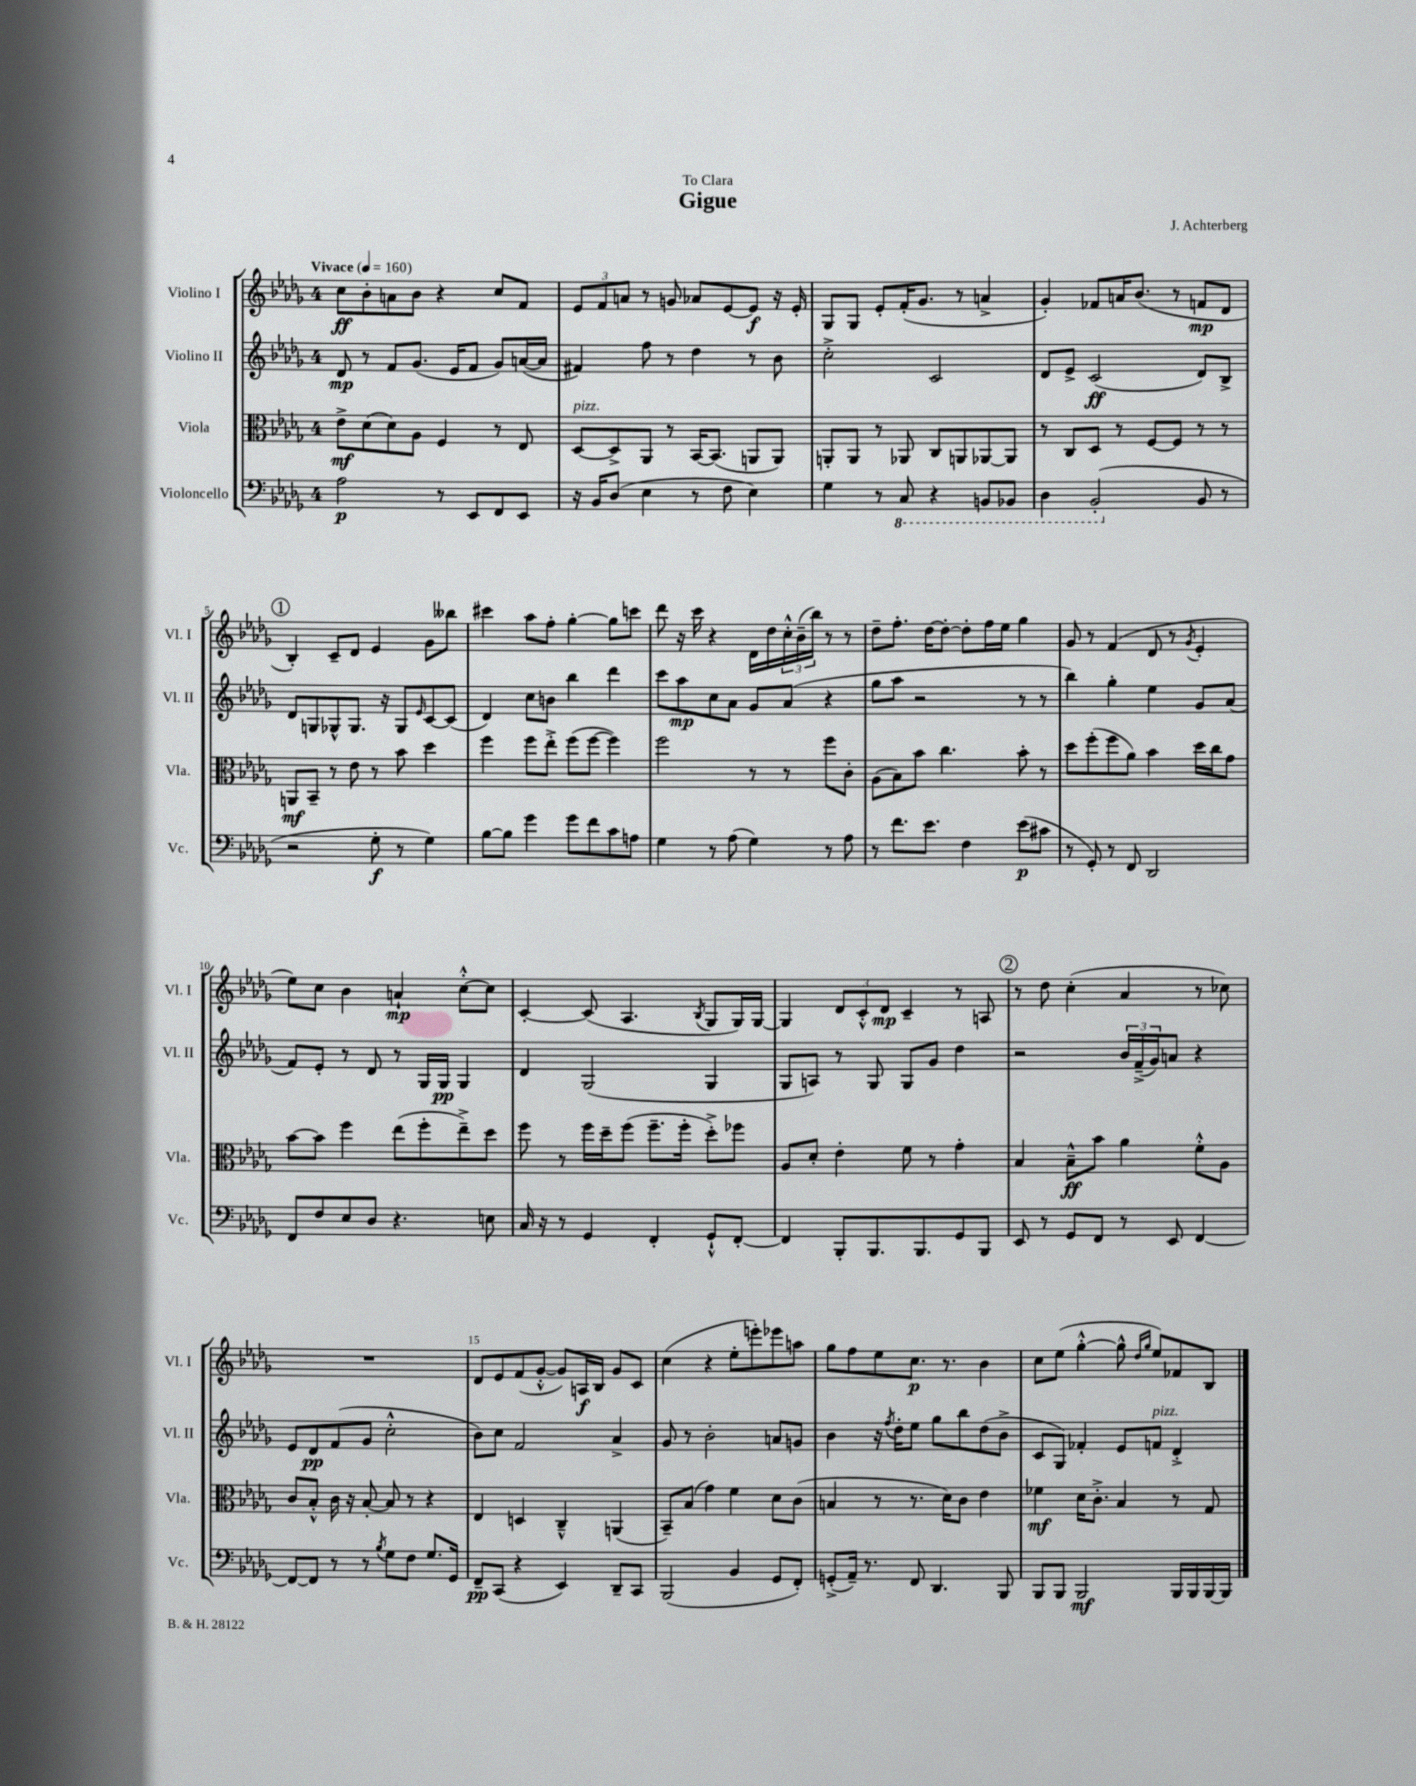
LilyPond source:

\header { title = "Gigue" composer = "J. Achterberg" dedication = "To Clara" }
<<
\new StaffGroup <<
\new Staff = "s0" \with { instrumentName = "Violino I" shortInstrumentName = "Vl. I" } {
    \clef treble \key des \major \once \override Staff.TimeSignature.style = #'single-digit \time 4/4 \tempo "Vivace" 4 = 160
    c''8\ff bes'8-. a'8 bes'8 r4 c''8 f'8 |
    \tuplet 3/2 { ees'8 f'8 a'8 } r8 g'8 aes'8 ees'8~ ees'8\f r16 ees'16-. |
    ges8 ges8 ees'8-. f'16-.( ges'8. r8 a'4-> |
    ges'4-.) fes'8 a'16 bes'8.( r8 f'8\mp des'8 |
    \mark \markup { \circle "1" } bes4-.) c'8-- des'8 ees'4 ges'8 beses''8 |
    cis'''4 aes''8 f''8-. ges''4~-. ges''8 c'''8 |
    des'''8 r16 c'''16 r4 des'16 des''16 \tuplet 3/2 { c''16-.-^ bes'16--( bes''16) } r8 r8 |
    des''8-- f''8.-. des''16~ des''8~-. des''8-. f''16 ees''16 ges''4 |
    ges'8 r8 f'4( des'8 r8 \acciaccatura { ges'8 } ees'4-. |
    ees''8) c''8 bes'4 a'4-!\mp c''8~-.-^ c''8 |
    c'4~-. c'8( aes4. \acciaccatura { bes8 } ges8 ges16) ges16~ |
    ges4 \tuplet 3/2 { des'8 c'8-.-^ des'8\mp } c'4-- r8 a8 |
    \mark \markup { \circle "2" } r8 des''8 c''4-.( aes'4 r8 ces''8) |
    R1 |
    des'8 ees'8 f'8( ges'8~-.-^ ges'8) a16\f bes16 ges'8 c'8 |
    c''4( r4 ees''8-. e'''8-.) ees'''8 a''8 |
    ges''8 f''8 ees''8 c''8.\p r8. bes'4 |
    c''8 ees''8( ges''4~-.-^ ges''8-^ \grace { des''16 ges''16 } ees''8) fes'8 bes8 \bar "|." |
}
\new Staff = "s1" \with { instrumentName = "Violino II" shortInstrumentName = "Vl. II" } {
    \clef treble \key des \major \once \override Staff.TimeSignature.style = #'single-digit \time 4/4
    des'8\mp r8 f'8 ges'8.( ees'16 f'8 ges'8) a'16~( a'16 |
    fis'4) f''8 r8 des''4 r8 bes'8 |
    c''2-.-> c'2 |
    des'8 ees'8-> c'2\ff( des'8) bes8-> |
    \mark \markup { \circle "1" } des'8 g8 ges8-^ ges8. r16 ges8 \grace { ees'16 } c'8~ c'8( |
    des'4) c''8 b'8 bes''4 des'''4 |
    c'''8 aes''8\mp c''8 aes'8 ges'8 aes'8( r4 |
    ges''8 aes''8 r2 r8 r8 |
    bes''4) ges''4-. ees''4 ges'8 aes'8( |
    f'8) ees'8-. r8 des'8 r8 ges16 ges16\pp ges4 |
    des'4 ges2( ges4 |
    ges8 a8) r8 ges8 ges8 ges'8 des''4 |
    \mark \markup { \circle "2" } r2 \tuplet 3/2 { bes'16 f'16--->( ges'16) } a'8 r4 |
    ees'8 des'8\pp f'8( ges'8 c''2-.-^ |
    bes'8) c''8 f'2 aes'4-> |
    ges'8 r8 bes'2-. a'8 g'8 |
    bes'4 r16 \acciaccatura { f''8 } des''16-. ees''8 ges''8 bes''8 des''8( bes'8-> |
    c'8 ges8) fes'4-. ees'8 f'8^\markup { \italic "pizz." } des'4-.-> \bar "|." |
}
\new Staff = "s2" \with { instrumentName = "Viola" shortInstrumentName = "Vla." } {
    \clef alto \key des \major \once \override Staff.TimeSignature.style = #'single-digit \time 4/4
    ees'8->\mf des'8( des'8) aes8 f4 r8 ees8 |
    des8~^\markup { \italic "pizz." } des8-> aes,8 r8 bes,16~ bes,8.( a,8 a,8) |
    a,8-. a,8 r8 aes,8 c8 a,8 aes,8~ aes,8 |
    r8 c8 des8 r8 f8~ f8 r8 r8 |
    \mark \markup { \circle "1" } a,8\mf bes,8-- r8 ees'8 r8 bes'8 des''4 |
    f''4 f''8 ees''8-.-> f''8( f''8~ f''4) |
    f''2 r8 r8 f''8 c'8-. |
    aes8( bes8) bes'8 c''4. bes'8-. r8 |
    des''8 f''8-.( f''8 aes'8) bes'4 des''16 c''16 ges'8 |
    bes'8~ bes'8 f''4 ees''8( f''8-. ees''8--->) des''8 |
    f''8 r8 f''16 des''16-- f''8( f''8.-- f''16-. des''8-.->) fes''8 |
    aes8 des'8-. ees'4-. f'8 r8 ges'4-. |
    \mark \markup { \circle "2" } bes4 bes8---^\ff bes'8 aes'4 f'8-.-^ aes8 |
    c'8 bes8-.-^ c'16 r16 bes8~-. bes8 r8 r4 |
    ees4 d4 c4---^ a,4( |
    bes,8--) bes8( ges'4) f'4 des'8 c'8( |
    b4 r8 r8. des'16) c'8 ees'4 |
    fes'4\mf des'16 c'8.-.-> bes4 r8 ges8 \bar "|." |
}
\new Staff = "s3" \with { instrumentName = "Violoncello" shortInstrumentName = "Vc." } {
    \clef bass \key des \major \once \override Staff.TimeSignature.style = #'single-digit \time 4/4
    aes2\p r8 ees,8 f,8 ees,8 |
    r16 bes,16 des8( ees4 r8 f8 ees4) |
    ges4 r8 \ottava #-1 c,8 r4 b,,8 bes,,8 |
    des,4 bes,,2-.( \ottava #0 bes,8 r8 |
    \mark \markup { \circle "1" } r2 ges8-.\f r8 ges4) |
    bes8~ bes8 ges'4 ges'8 f'8 c'8 a8 |
    ges4 r8 aes8( ges4) r8 aes8 |
    r8 f'8. ees'8. f4 ees'8\p( cis'8 |
    r8 ges,8-.) r8 f,8 des,2 |
    f,8 f8 ees8 des8 r4. e8 |
    c16 r16 r8 ges,4 f,4-. ges,8-!-^ f,8~-. |
    f,4 bes,,8-. bes,,8. bes,,8. ges,8 bes,,8 |
    \mark \markup { \circle "2" } ees,8 r8 ges,8 f,8 r8 ees,8 f,4~ |
    f,8~ f,8 r8 r8 \acciaccatura { bes8 } ges8 f8 ges8. ges,16 |
    f,8--\pp c,8( r4 ees,4) des,8-- c,8 |
    bes,,2( bes,4 ges,8 f,8-.) |
    g,8-.->( aes,16--) r8. f,8 des,4. bes,,8 |
    bes,,8 bes,,8 bes,,2\mf bes,,16 bes,,16 bes,,16~ bes,,16 \bar "|." |
}
>>
>>
\layout { \context { \Score \override BarNumber.break-visibility = ##(#f #t #t) barNumberVisibility = #(every-nth-bar-number-visible 5) } }
